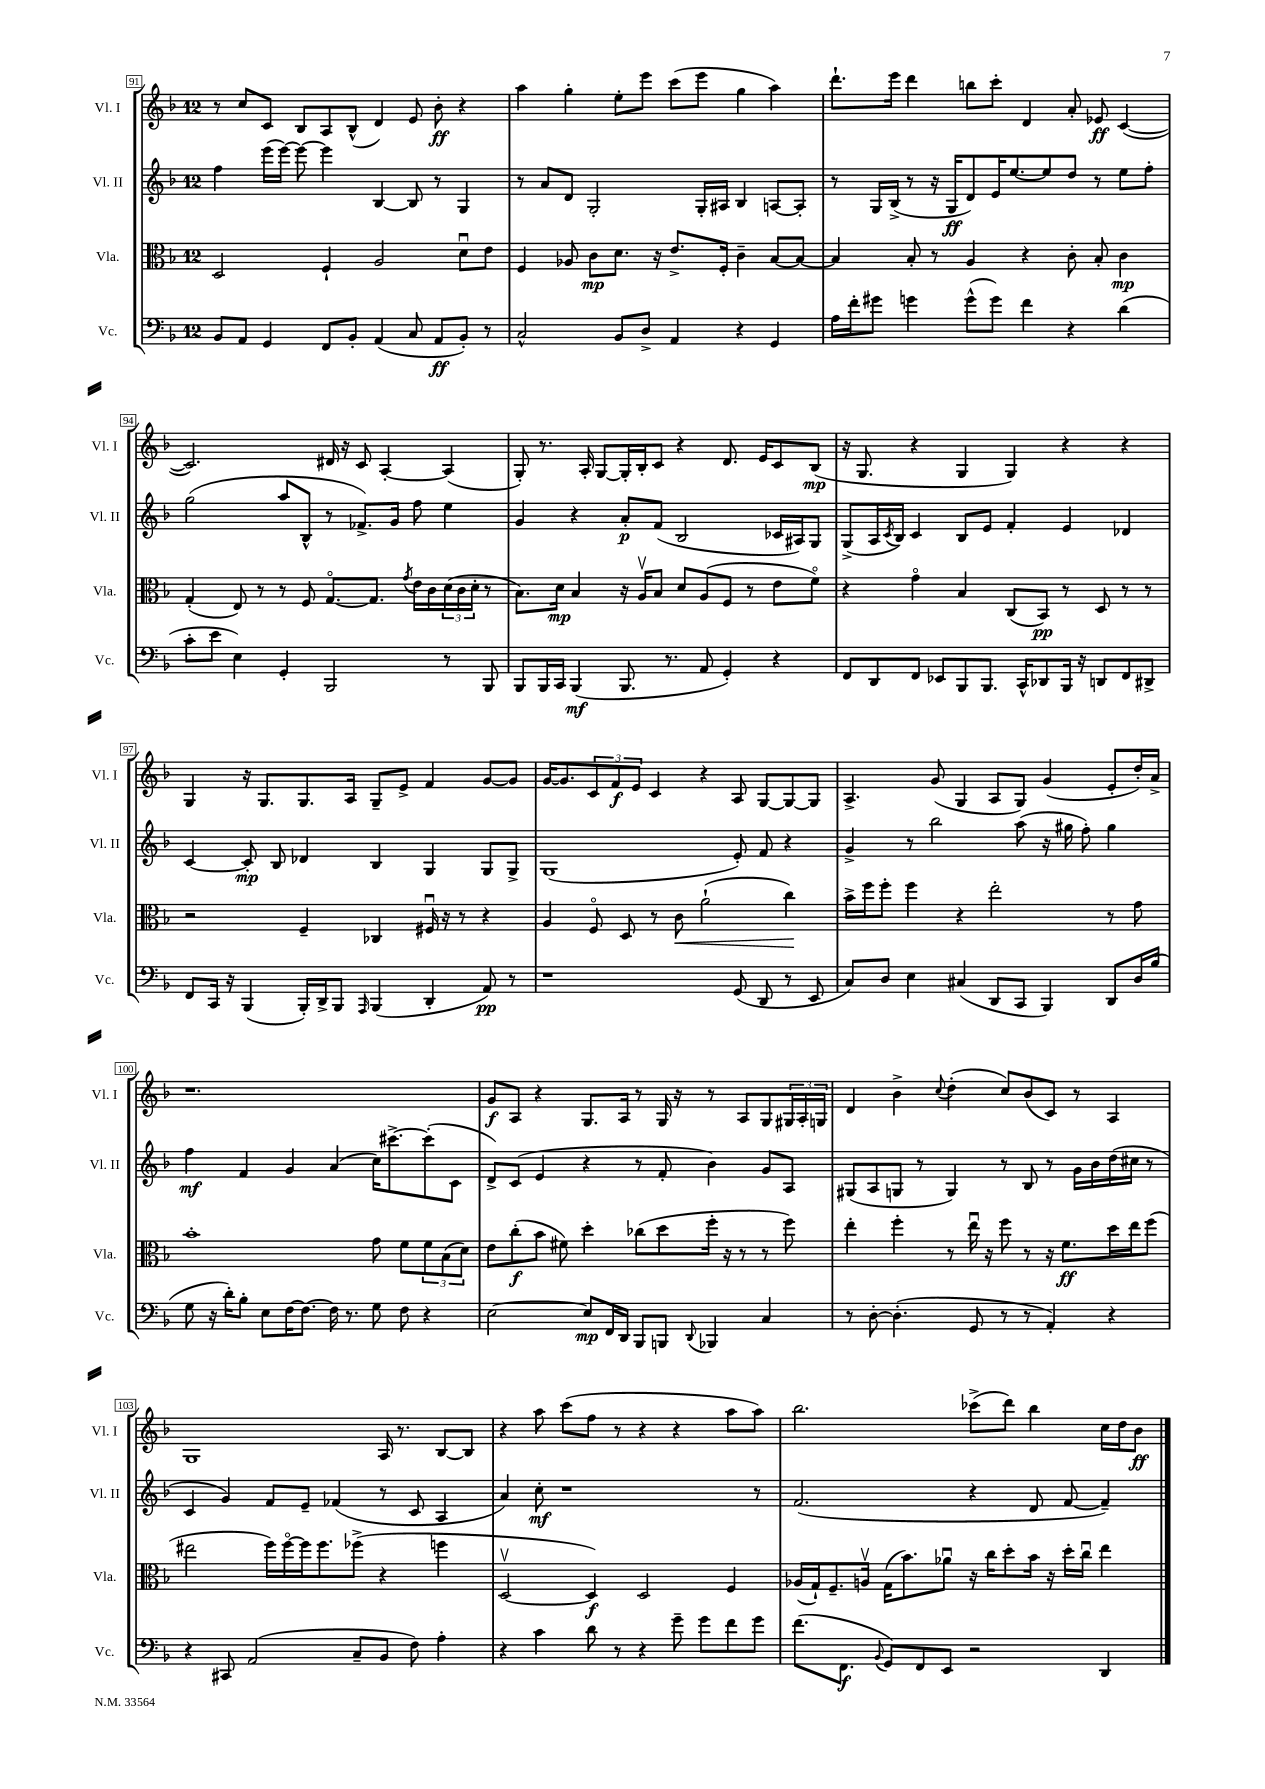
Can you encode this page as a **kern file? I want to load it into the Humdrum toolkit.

**kern	**kern	**kern	**kern
*staff4	*staff3	*staff2	*staff1
*clefF4	*clefC3	*clefG2	*clefG2
*k[b-]	*k[b-]	*k[b-]	*k[b-]
*M12/8	*M12/8	*M12/8	*M12/8
8BB-	2D	4ff	8r
8AA	.	.	8cc
4GG	.	(16eee	8c
.	.	[16eee)	.
.	.	8eee_	8B-
8FF	4F`	4eee]	8A
8BB-'	.	.	(8B-^^
(4AA	2A	[4B-	4d)
8C	.	8B-]	8e
8AA	.	8r	8b-'
8BB-')	8du	4G	4r
8r	8e	.	.
=	=	=	=
2C^^	4F	8r	4aa
.	.	8a	.
.	8A-	8d	4gg'
.	8c	2G'	.
8BB-	8.d	.	8ee'
8D^	.	.	8eee
.	16r	.	.
4AA	8.e^	.	(8ccc
.	.	16G'	8eee
.	16F'	16A#	.
4r	4c~	4B-	4gg
4GG	[8B-	[8A	4aa)
.	8B-_	8A']	.
=	=	=	=
16A	4B-]	8r	8.ddd`
16f'	.	.	.
8g#	.	16G	.
.	.	(16B-^	16eee
4g	8B-'	8r	4ddd
.	8r	16r	.
.	.	16G	.
(8g^^	4A	8d)	8bb
8g)	.	16e	8ccc'
.	.	[8.ee	.
4f	4r	.	4d
.	.	8ee]	.
4r	8c'	8dd	8a'
.	8B-'	8r	8e-
(4d	4c	8ee	([4c
.	.	8ff'	.
=	=	=	=
8c'	(4G'	(2gg	2.c])
8e	.	.	.
4E)	8E)	.	.
.	8r	.	.
4GG'	8r	8aa	.
.	8F	8B-^^	.
2BBB-	[8.Go	8r	16d#
.	.	.	16r
.	.	8.f-^)	8c
.	8.G]	.	.
.	.	.	[4A'
.	.	16g	.
.	8qg	.	.
.	16e	8ff	.
.	16c	.	.
8r	(24d	4ee	(4A]
.	24c	.	.
.	24d'	.	.
8BBB-	8r	.	.
=	=	=	=
8BBB-	8.B-)	4g	8G')
16BBB-	.	.	8.r
16CC	16d	.	.
(4BBB-	4B-	4r	.
.	.	.	16A'
.	.	.	[8G
8.BBB-	16r	8a'	16G']
.	16Av	.	16B-'
.	8B-	(8f	8c
8.r	.	.	.
.	8d	2B-	4r
8AA	(8A	.	.
4GG')	8F	.	8.d
.	8r	.	.
.	.	.	16e
4r	8e	16c-	8c
.	.	16A#)	.
.	8fo)	8G	(8B-
=	=	=	=
8FF	4r	(8G^	16r
.	.	.	8.G
8DD	.	16A	.
.	.	8qc	.
.	.	16B-)	.
8FF	4go	4c	4r
8EE-	.	.	.
8BBB-	4B-	8B-	4G
8.BBB-	.	8e	.
.	(8C	4f'	4G)
16CC^^	.	.	.
8DD-	8BB-)	.	.
16BBB-	8r	4e	4r
16r	.	.	.
8DD	8D	.	.
8FF	8r	4d-	4r
8DD#^	8r	.	.
=	=	=	=
8FF	2r	[4c	4G
16CC	.	.	.
16r	.	.	.
(4BBB-	.	8c']	16r
.	.	.	8.G
.	.	8B-	.
16BBB-')	4F~	4d-	8.G
16DD^	.	.	.
8BBB-	.	.	.
.	.	.	16A
16qqAAA	.	.	.
(4BBB-	4C-	4B-	8G~
.	.	.	8e^
4DD'	16F#u	4G	4f
.	16r	.	.
.	8r	.	.
8AA)	4r	8G	[8g
8r	.	8G^	8g]
=	=	=	=
1r	4A	(1G	[16g
.	.	.	8.g]
.	8Fo	.	12c
.	.	.	12f
.	8D	.	.
.	.	.	12e
.	8r	.	4c
.	8c	.	.
.	(2a`	.	4r
(8GG	.	8e')	8A
8DD	.	8f	[8G
8r	4cc)	4r	8G_
8EE	.	.	8G]
=	=	=	=
8C)	16b-^	4g^	4.A^
.	16ff	.	.
8D	8ff'	.	.
4E	4ff	8r	.
.	.	2bb-	(8g
(4C#	4r	.	4G
8DD	2ee'	.	8A
8CC	.	(8aa	8G)
4BBB-)	.	16r	(4g
.	.	16gg#	.
.	.	8ff')	.
8DD	8r	4gg#	8e'
16D	8g	.	16dd')
(16B-	.	.	16a^
=	=	=	=
8G	1b-'	4ff	1.r
16r	.	.	.
16d')	.	.	.
8B-'	.	4f	.
8E	.	.	.
[16F	.	4g	.
8.F_	.	.	.
16F]	.	(4a	.
8.r	.	.	.
8G	8g	16cc)	.
.	.	[8.ccc#^	.
8F	8f	.	.
4r	12f	(8ccc#']	.
.	(12B-	.	.
.	.	8c	.
.	12d)	.	.
=	=	=	=
[2E	8e	8d^)	8g
.	(8cc'	(8c	8A
.	8b-	4e	4r
.	8f#)	.	.
8E]	4dd'	4r	8.G
16FF	.	.	.
16DD	.	.	16A
8BBB-	(8cc-	8r	8r
8BBB	8dd	8f'	16G
.	.	.	16r
8qqDD	.	.	.
4BBB-	16ff'	4b-)	8r
.	16r	.	.
.	8r	.	8A
4C	8r	8g	8G
.	8ff)	8A	24G#
.	.	.	24A'
.	.	.	24G
=	=	=	=
8r	4ee'	(8G#	4d
[8D'	.	8A	.
(4.D']	4ff'	8G	4b-^
.	.	8r	.
.	.	.	8qqcc
.	8r	4G)	(4dd'
8GG	16eeu	.	.
.	16r	.	.
8r	8ff	8r	8cc)
8r	8r	8B-	(8b-
4AA')	16r	8r	8c)
.	8.f	.	.
.	.	16g	8r
.	.	16b-	.
4r	16dd	(16dd	4A
.	16ee	16cc#	.
.	(8ff	8r	.
=	=	=	=
4r	2ee#	4c	1G
8CC#	.	4g)	.
(2AA	.	.	.
.	16ff)	8f	.
.	[16ffo	.	.
.	16ff]	8e~	.
.	8.ff	.	.
.	.	(4f-	.
8C~	(8ff-^	.	.
8BB-	4r	8r	16A
.	.	.	8.r
8F)	.	8c	.
4A'	4ff	4A	[8B-
.	.	.	8B-]
=	=	=	=
4r	[2Dv	4a)	4r
4c	.	8cc'	8aa
.	.	1r	(8ccc
8d	4D])	.	8ff
8r	.	.	8r
4r	2D	.	4r
8g~	.	.	4r
8g	.	.	.
8f	4F	.	8aa
8g	.	8r	8aa)
=	=	=	=
(8.f	(16A-	(2.f	2.bb-
.	16G`)	.	.
.	8.F~	.	.
8.FF	.	.	.
.	16Av	.	.
8qqBB-	.	.	.
8GG)	(16G	.	.
.	8.b-)	.	.
8FF	.	.	.
8EE	8a-u	.	.
2r	16r	4r	(8ccc-^
.	16cc	.	.
.	8dd'	.	8ddd)
.	16b-	8d	4bb-
.	16r	.	.
.	16dd'	[8f	.
.	16ccu	.	.
4DD	4ee	4f~])	16cc
.	.	.	16dd
.	.	.	8b-
==	==	==	==
*-	*-	*-	*-
